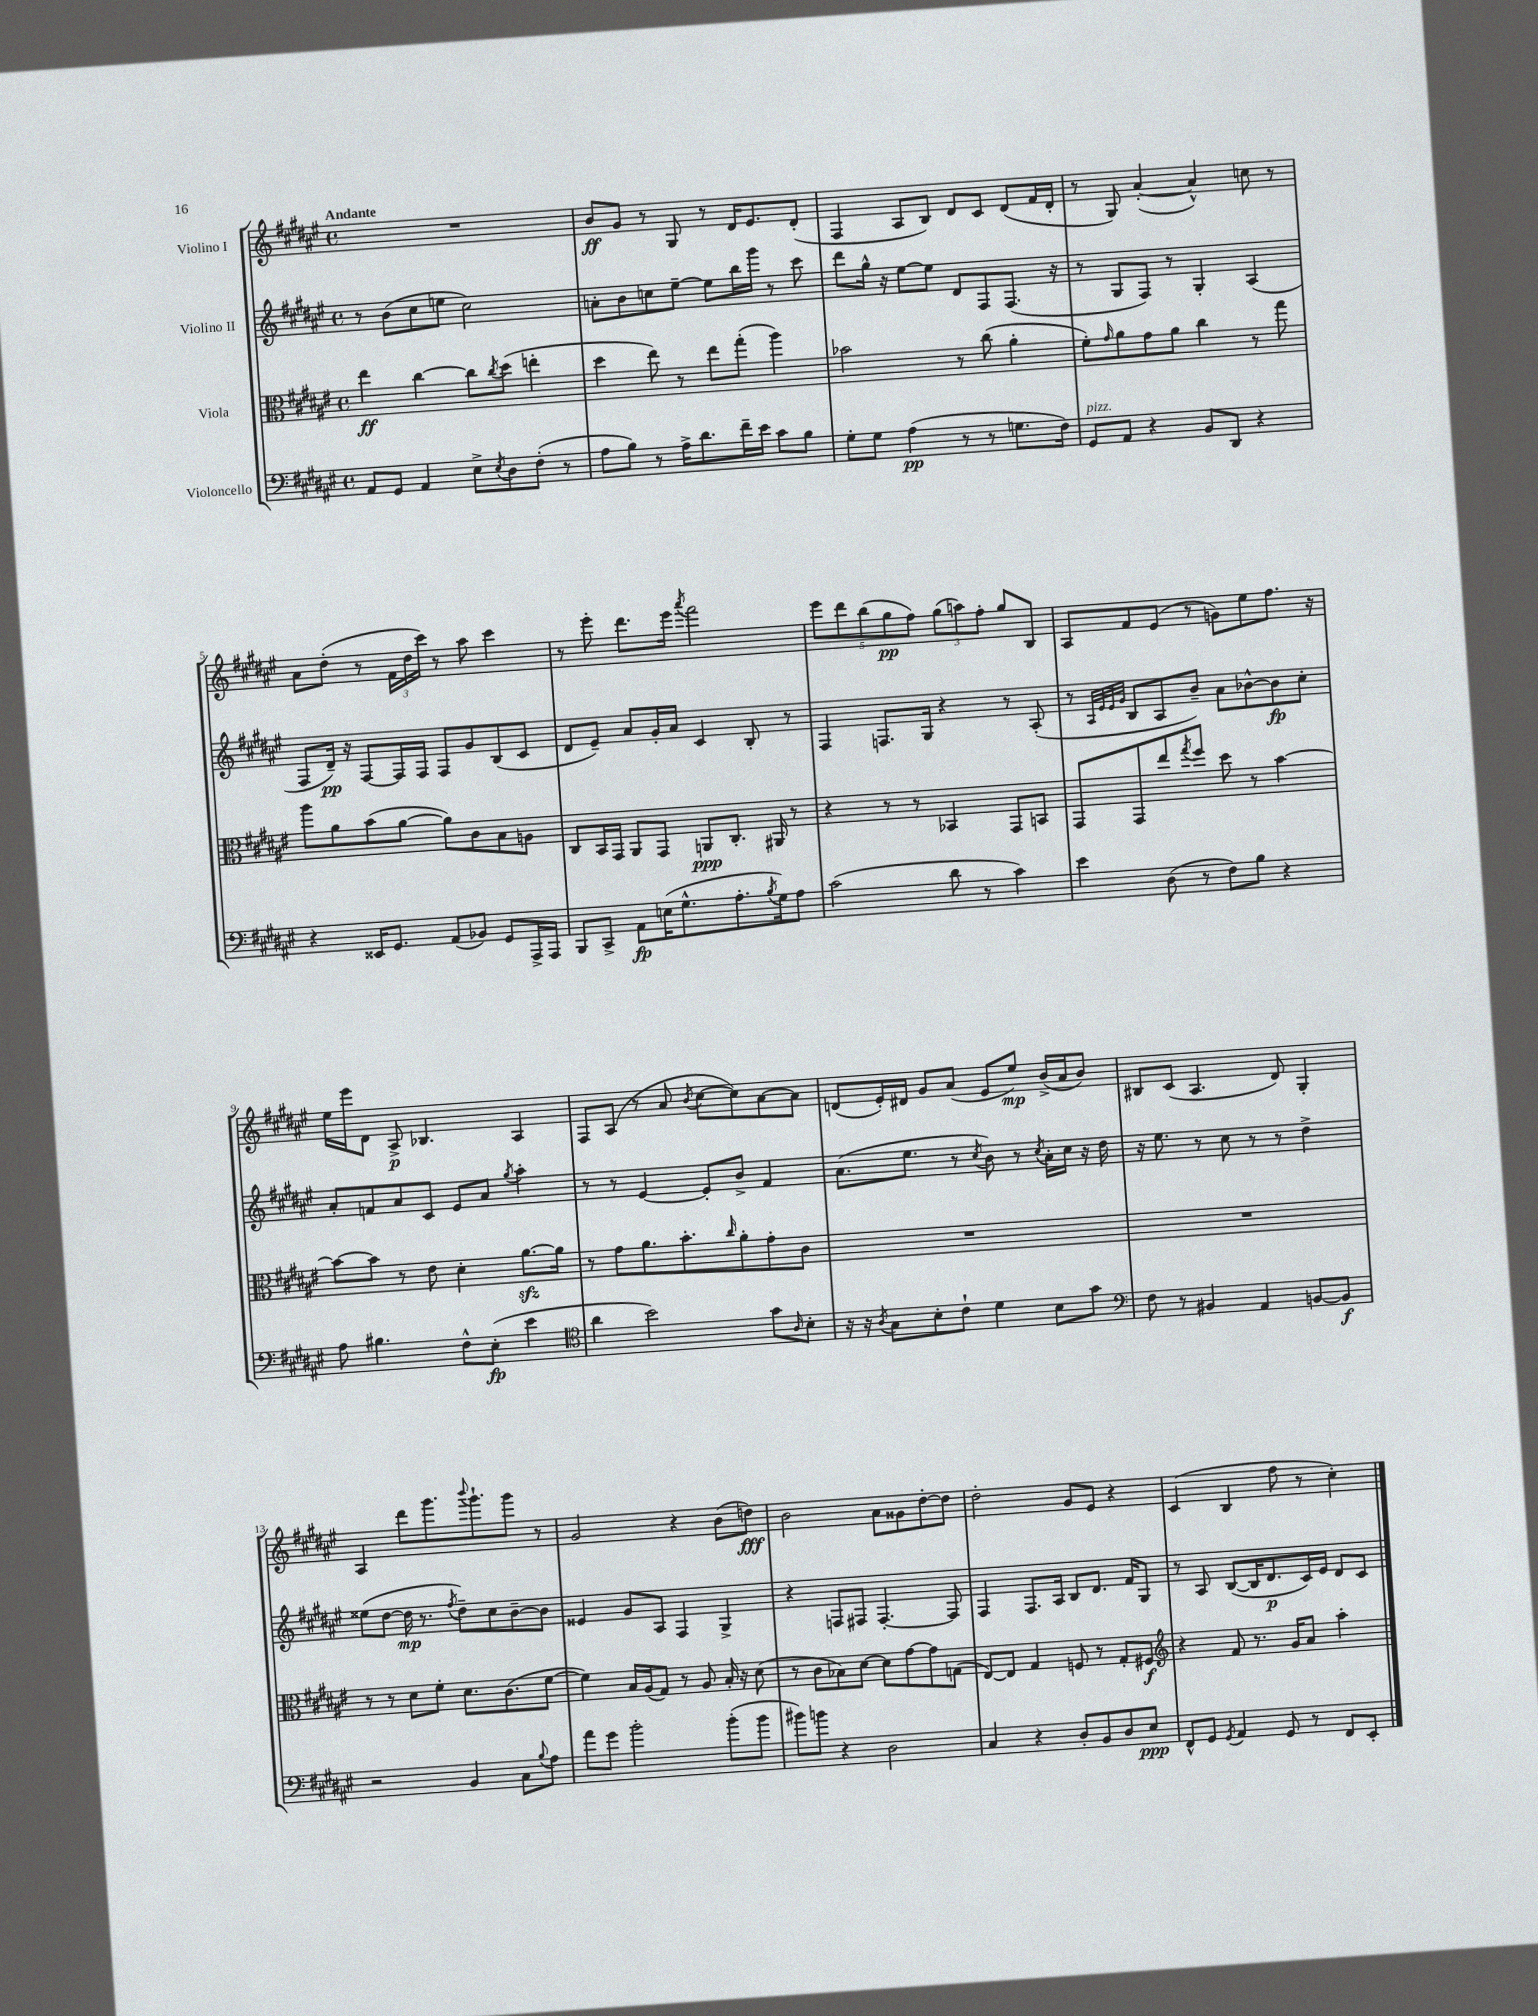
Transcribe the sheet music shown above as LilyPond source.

<<
\new StaffGroup <<
\new Staff = "s0" \with { instrumentName = "Violino I" } {
    \clef treble \key fis \major \defaultTimeSignature \time 4/4 \tempo "Andante"
    R1 |
    b'8\ff gis'8 r8 gis8 r8 dis'16 eis'8. dis'8-.( |
    fis4 ais8 b8) dis'8 cis'8 dis'8( fis'16 dis'16-. |
    r8 gis8) ais'4~-.( ais'4-^) c''8 r8 |
    ais'8 dis''8-.( r8 \tuplet 3/2 { fis'16 dis''16 cis'''16) } r8 ais''8 cis'''4 |
    r8 eis'''8-. dis'''8. eis'''16 \acciaccatura { ais'''8 } fis'''2 |
    \tuplet 5/4 { eis'''8 dis'''8 b''8( gis''8\pp fis''8) } \tuplet 3/2 { gis''8( a''8) fis''8-. } gis''8 b8 |
    ais8 fis'8 eis'8( r8 g'8) eis''8 fis''8. r16 |
    eis''16 eis'''16 dis'8 ais8->\p bes4. ais4 |
    fis8 ais8( r8 ais'8 \acciaccatura { b'8 } cis''8~ cis''8) ais'8~ ais'8 |
    d'8( eis'16-.) dis'16 gis'8 ais'8( eis'8 eis''8\mp) b'16->( ais'16 b'8) |
    bis8 cis'8( ais4. dis'8) gis4-. |
    ais4 dis'''8 gis'''8. \appoggiatura { b'''8 } gis'''8.-! gis'''8 r8 |
    gis'2 r4 b'8( d''8\fff) |
    b'2 ais'8 gisis'8 dis''8~-. dis''8 |
    dis''2-. gis'8 eis'8 r4 |
    cis'4( b4 fis''8 r8 cis''4-.) \bar "|." |
}
\new Staff = "s1" \with { instrumentName = "Violino II" } {
    \clef treble \key fis \major \defaultTimeSignature \time 4/4
    r8 b'8( cis''8 e''8 cis''2) |
    a'8-. b'8 c''8 eis''8~-- eis''8 b''16 gis'''16 r8 cis'''8 |
    dis'''8 gis''16-^ r16 eis''8~ eis''8 dis'8 fis8 fis8.( r16 |
    r8 gis8 fis8) r8 gis4-. ais4( |
    fis8 dis'16--\pp) r16 fis8~ fis16 fis16 fis8 gis'8 b8( cis'8 |
    dis'8 eis'8--) ais'8 gis'16-. ais'16 cis'4 b8-. r8 |
    fis4 f8. gis16 r4 r8 ais8-.( |
    r8 \grace { ais32 eis'32 eis'32 gis'32 } b8 ais8 b'8--) ais'8 bes'8~-^ bes'8\fp cis''8-. |
    ais'8-. f'8 ais'8 cis'8 eis'8 ais'8 \acciaccatura { gis''8 } ais''4-. |
    r8 r8 eis'4~ eis'8-. b'8-> fis'4 |
    ais'8.( eis''8. r8 \acciaccatura { cis''8 } b'8) r8 \acciaccatura { cis''8 } ais'16-. cis''16 r16 dis''16 |
    r16 eis''8. r8 cis''8 r8 r8 dis''4-> |
    eisis''8( dis''8~ dis''16\mp r8. \acciaccatura { fis''8 } dis''8--) cis''8 b'8~-- b'8 |
    eisis'4 gis'8 ais8 fis4 gis4-> |
    r4 f8 fis8 fis4.~-. fis8 |
    fis4 fis8. ais16 b8 dis'8. fis'16 gis8 |
    r8 ais8 b8~( b16 dis'8.\p cis'16) eis'16 dis'8 cis'8 \bar "|." |
}
\new Staff = "s2" \with { instrumentName = "Viola" } {
    \clef alto \key fis \major \defaultTimeSignature \time 4/4
    eis''4\ff cis''4~ cis''8 \acciaccatura { cis''8 } dis''8( e''4-. |
    dis''4 eis''8) r8 eis''8 gis''8-.( ais''4) |
    bes'2 r8 cis''8( ais'4-. |
    fis'8-.) \grace { gis'16 } ais'8 gis'8 ais'8 cis''4 r8 gis''8 |
    ais''8 ais'8 b'8( ais'8~ ais'8) cis'8 b8 a8 |
    cis8 b,16 gis,16 ais,8 gis,8 a,8\ppp cis8.-. ais,16 r8 |
    r4 r8 r8 bes,4 gis,8 b,8 |
    gis,8 gis,8 eis''8 \acciaccatura { gis''8 } fis''8 dis''8 r8 b'4~ |
    b'8~ b'8 r8 eis'8 dis'4-. ais'8.~\sfz ais'16 |
    r8 gis'8 ais'8. b'8.-. \grace { cis''16 } ais'8-. gis'8-. cis'8 |
    R1 |
    R1 |
    r8 r8 dis'8 fis'8-. dis'8. cis'8.( fis'8~ |
    fis'4) b16 ais16( gis8) r8 ais8 b16-. r16 dis'8( |
    r8 cis'8 bes8) dis'8~ dis'8 gis'8~ gis'8 g8( |
    eis8~) eis8 gis4 f8 r8 gis8-. fis8\f |
    \clef treble r4 fis'8 r8. gis'16 ais'8 ais''4-. \bar "|." |
}
\new Staff = "s3" \with { instrumentName = "Violoncello" } {
    \clef bass \key fis \major \defaultTimeSignature \time 4/4
    ais,8 gis,8 ais,4 eis8-> \acciaccatura { eis8 } dis8 fis8-.( r8 |
    ais8 b8) r8 ais16-> dis'8. fis'16-- eis'16 cis'8 b8 |
    gis8-. gis8 ais4\pp( r8 r8 g8. fis16) |
    gis,8^\markup { \italic "pizz." } ais,8 r4 b,8 dis,8 r4 |
    r4 eisis,16 gis,8. ais,8( bes,8) gis,8 ais,,16-> ais,,16 |
    b,,8 cis,8-> ais,8\fp e16( gis8.-^ ais8.-. \acciaccatura { b8 } gis16) ais8 |
    cis'2( dis'8 r8 cis'4) |
    eis'4 dis8( r8 fis8) b8 r4 |
    ais8 bis4. fis8-^ eis8-.\fp( eis'4 |
    \clef tenor ais'4 b'2) gis'8 \grace { ais16 } b8-. |
    r16 r16 \acciaccatura { ais8 } gis8 b8-. cis'8-! dis'4 b8 gis'8 |
    \clef bass fis8 r8 bis,4 ais,4 b,8~ b,8\f |
    r2 b,4 cis8 \appoggiatura { b8 } ais8 |
    ais'8 gis'8 b'2-. b'8-.( b'8 |
    bis'8) b'8 r4 dis2 |
    cis4 r4 dis8-. b,8 dis8 eis8\ppp |
    fis,8-^ gis,8 \acciaccatura { gis,8 } ais,4 gis,8 r8 fis,8 eis,8-. \bar "|." |
}
>>
>>
